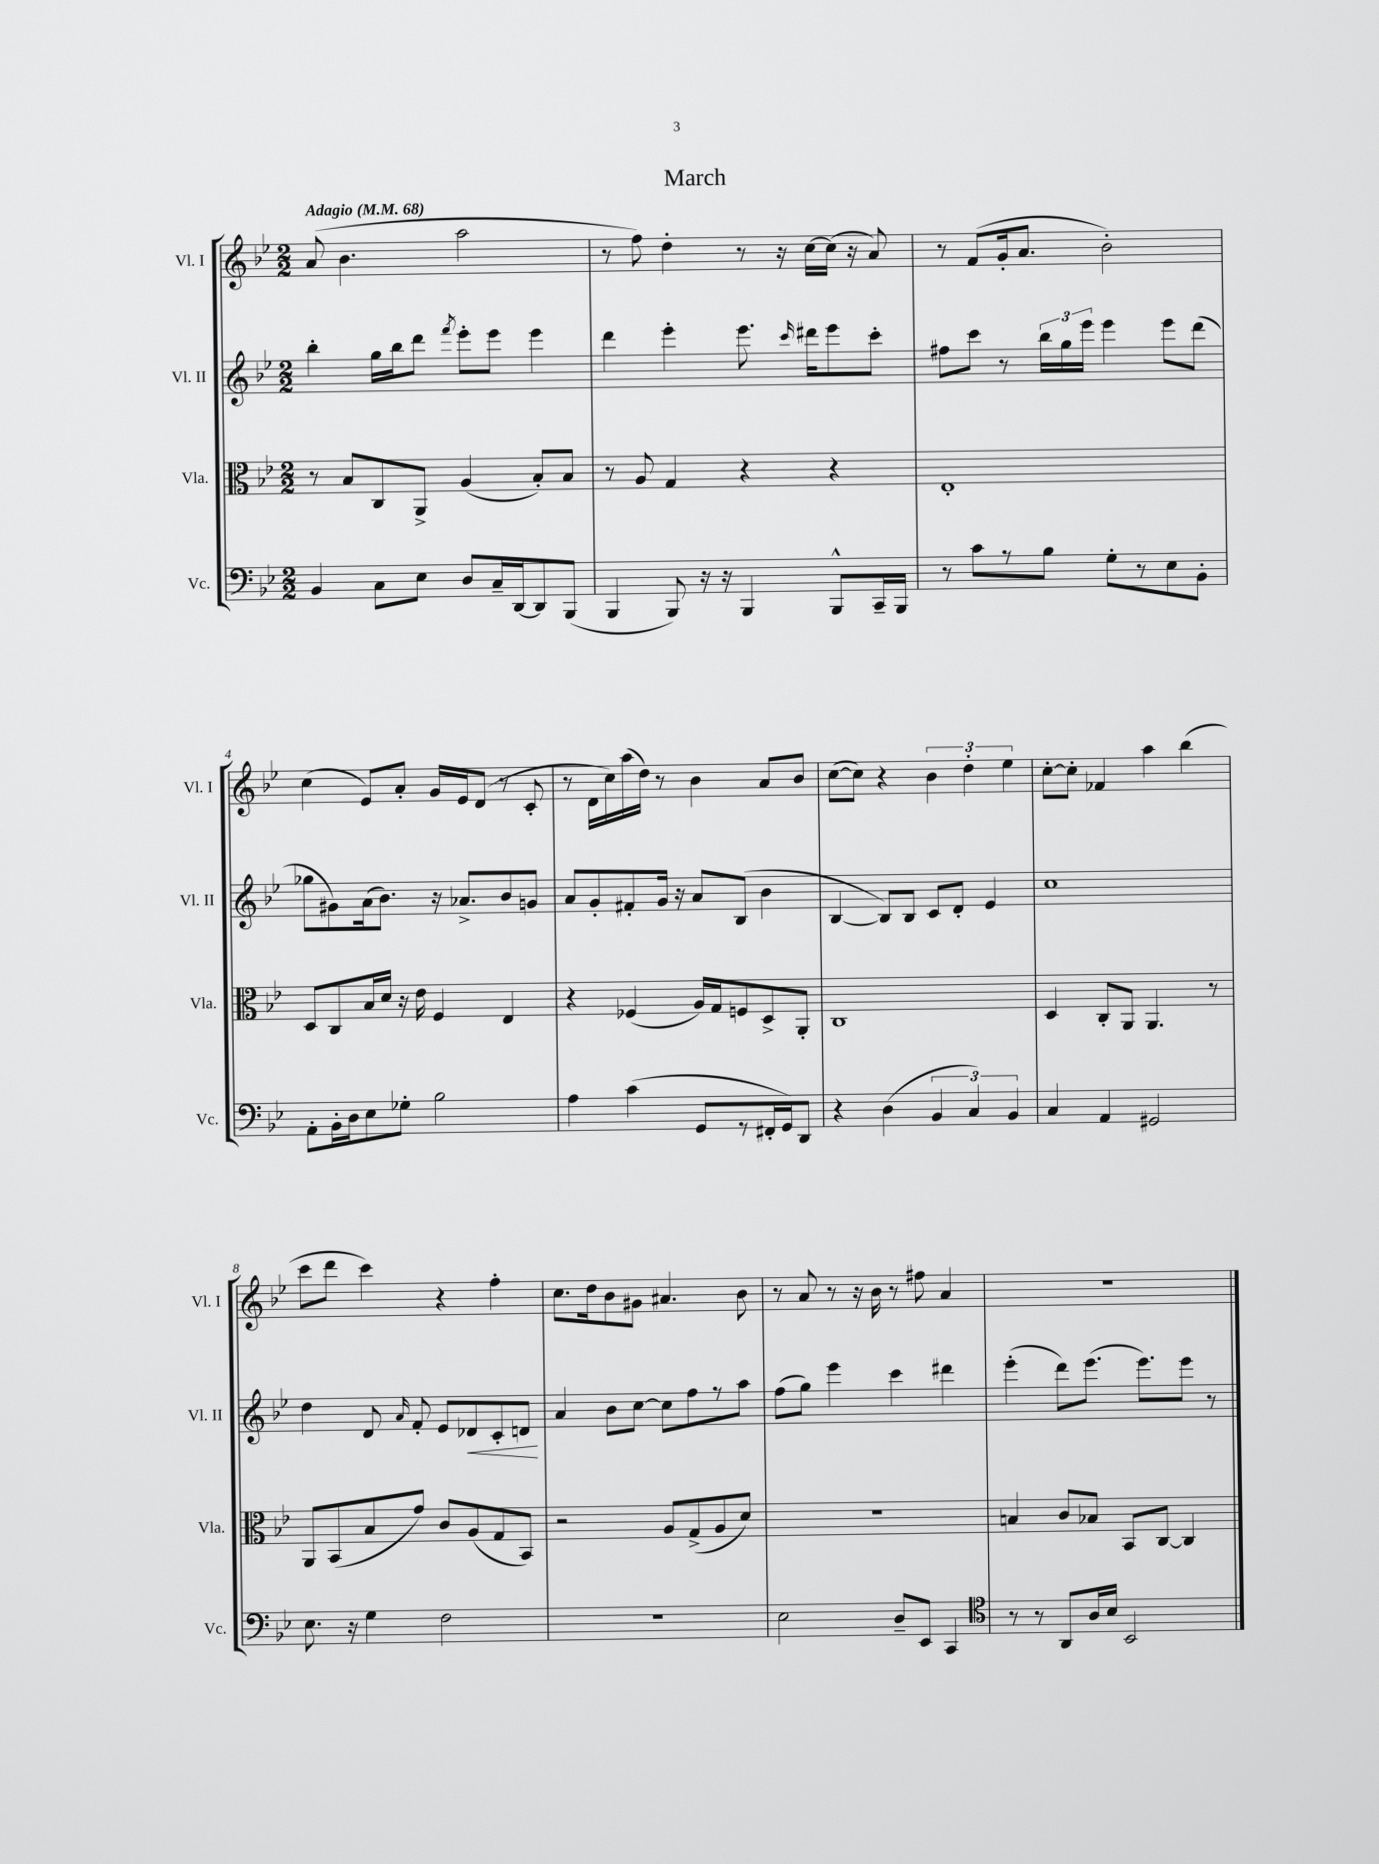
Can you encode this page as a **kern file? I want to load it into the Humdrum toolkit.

**kern	**kern	**kern	**kern
*staff4	*staff3	*staff2	*staff1
*clefF4	*clefC3	*clefG2	*clefG2
*k[b-e-]	*k[b-e-]	*k[b-e-]	*k[b-e-]
*M2/2	*M2/2	*M2/2	*M2/2
*MM68	*MM68	*MM68	*MM68
4BB-	8r	4bb-'	(8a
.	8B-	.	4.b-
8C	8C	16gg	.
.	.	16bb-	.
8E-	8AA^	8ddd	.
.	.	8qfff	.
8D	(4A	8eee-'	2aa
16C~	.	8eee-	.
[16DD	.	.	.
8DD]	8B-')	4eee-	.
(8BBB-	8B-	.	.
=	=	=	=
4BBB-	8r	4ddd	8r
.	8A	.	8ff)
8BBB-)	4G	4eee-'	4dd'
16r	.	.	.
16r	.	.	.
4BBB-	4r	8.eee-	8r
.	.	.	16r
.	.	16qqccc	.
.	.	16ddd#	[16cc
8BBB-^^	4r	8eee-	(16cc]
.	.	.	16r
16CC~	.	8ccc'	8a)
16BBB-	.	.	.
=	=	=	=
8r	1E-'	8ff#	8r
8c	.	8ccc	(8f
8r	.	8r	16g'
.	.	.	8.a
8B-	.	24bb-	.
.	.	24gg	.
.	.	24eee-	.
8G'	.	4eee-	2b-')
8r	.	.	.
8E-	.	8eee-	.
8BB-'	.	(8ddd	.
=	=	=	=
8AA'	8D	8gg-	(4cc
16BB-'	8C	8g#)	.
16D	.	.	.
8E-	16B-	(16a	8e-)
.	16d	8.b-)	.
8G-'	16r	.	8a'
.	16e-	.	.
2B-	4F	16r	16g
.	.	8.a-^	16e-
.	.	.	(8d
.	4E-	8b-	8r
.	.	8g	8c'
=	=	=	=
4A	4r	8a	8r
.	.	8g'	16d
.	.	.	16cc)
(4c	(4F-	8f#'	(16aa
.	.	.	16dd)
.	.	16g	8r
.	.	16r	.
8GG	16A)	8a	4b-
.	16G	.	.
8r	8F	(8B-	.
16FF#'	8D^	4b-	8a
16GG)	.	.	.
8DD	8AA'	.	8b-
=	=	=	=
4r	1C	[4B-	([8cc
.	.	.	8cc])
(4D	.	8B-])	4r
.	.	8B-	.
6BB-	.	8c	6b-
.	.	8d'	.
6C)	.	.	6dd'
.	.	4e-	.
6BB-	.	.	6ee-
=	=	=	=
4C	4D	1cc	[8cc'
.	.	.	8cc']
4AA	8C'	.	4f-
.	8AA	.	.
2GG#	4.AA	.	4aa
.	.	.	(4bb-
.	8r	.	.
=	=	=	=
8.E-	8AA	4dd	8ccc
.	(8BB-	.	8ddd
16r	.	.	.
4G	8B-	8d	4ccc)
.	.	16qqa	.
.	8g)	8f'	.
2F	8c	8e-	4r
.	(8A	8d-	.
.	8G	8c'	4ff'
.	8BB-)	8d	.
=	=	=	=
1r	2r	4a	8.cc
.	.	.	16dd
.	.	8b-	8b-
.	.	[8cc	8g#
.	8A	8cc]	4.a#
.	(8G^	8ff	.
.	8A	8r	.
.	8d)	8aa	8b-
=	=	=	=
2E-	1r	(8ff	8r
.	.	8gg)	8a
.	.	4eee-	8r
.	.	.	16r
.	.	.	16b-
8D~	.	4ccc	8r
8EE-	.	.	8ff#
4CC	.	4ddd#	4a
=	=	=	=
*clefC4	*	*	*
8r	4B	(4eee-'	1r
8r	.	.	.
8AA	8c	8ddd)	.
16A	8B-	(8.eee-	.
16B-	.	.	.
2BB-	8BB-	.	.
.	.	8.eee-)	.
.	[8C	.	.
.	4C]	8eee-	.
.	.	8r	.
==	==	==	==
*-	*-	*-	*-
